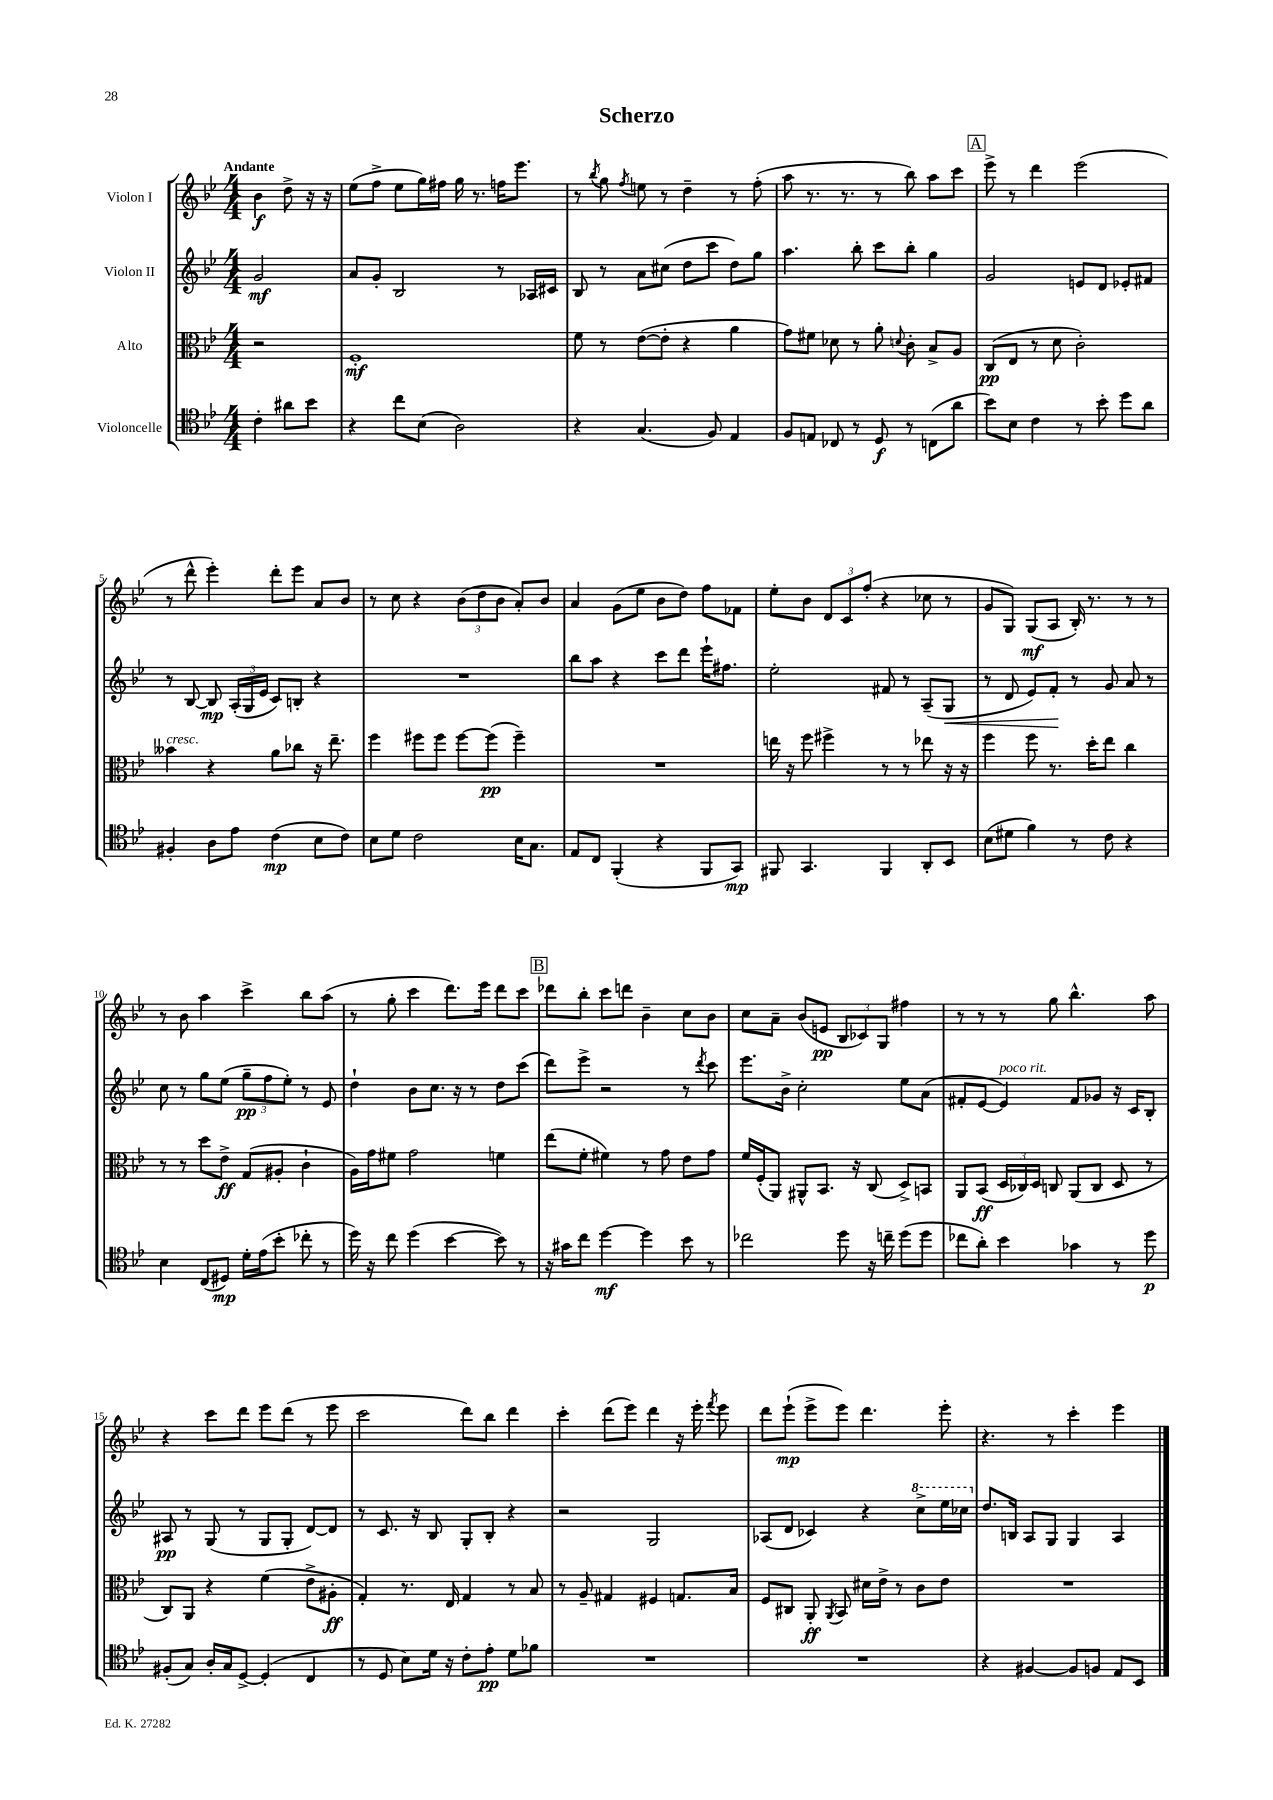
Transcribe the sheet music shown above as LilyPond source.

\header { title = "Scherzo" }
<<
\new StaffGroup <<
\new Staff = "s0" \with { instrumentName = "Violon I" } {
    \clef treble \key bes \major \numericTimeSignature \time 4/4 \partial 2 \tempo "Andante"
    \autoBeamOff bes'4\f d''8-> r16 r16 |
    ees''8[( f''8]-> ees''8[ g''16) fis''16] g''16 r8. f''16[ ees'''8.] |
    r8 \acciaccatura { bes''8 } g''8 \acciaccatura { f''8 } e''8 r8 d''4-- r8 f''8-.( |
    a''8 r8. r8. r8 bes''8) a''8[ c'''8] |
    \mark \markup { \box "A" } ees'''8-> r8 d'''4 ees'''2( |
    r8 d'''8-^ ees'''4-.) d'''8[-. ees'''8] a'8[ bes'8] |
    r8 c''8 r4 \tuplet 3/2 { bes'8[( d''8 bes'8] } a'8[-.) bes'8] |
    a'4 g'8[( ees''8] bes'8[ d''8]) f''8[ fes'8] |
    ees''8[-. bes'8] \tuplet 3/2 { d'8[ c'8 f''8]-.( } r4 ces''8 r8 |
    g'8[ g8]) g8[\mf( a8] bes16-.) r8. r8 r8 |
    r8 bes'8 a''4 c'''4-> bes''8[ a''8]( |
    r8 g''8-. c'''4 d'''8.[) ees'''16] d'''8[ c'''8] |
    \mark \markup { \box "B" } des'''8[ bes''8]-. c'''8[ d'''8] bes'4-- c''8[ bes'8] |
    c''8[ a'8]-- bes'8[( e'8]\pp \tuplet 3/2 { bes8[ ces'8) g8] } fis''4 |
    r8 r8 r8 g''8 bes''4.-^ a''8 |
    r4 c'''8[ d'''8] ees'''8[ d'''8]( r8 ees'''8 |
    c'''2 d'''8[) bes''8] d'''4 |
    c'''4-. d'''8[( ees'''8]) d'''4 r16 ees'''16-. \acciaccatura { f'''8 } ees'''8 |
    d'''8[ ees'''8]-!\mp( ees'''8[-> ees'''8]) d'''4. ees'''8-. |
    r4. r8 c'''4-. ees'''4 \bar "|." |
}
\new Staff = "s1" \with { instrumentName = "Violon II" } {
    \clef treble \key bes \major \numericTimeSignature \time 4/4 \partial 2
    \autoBeamOff g'2\mf |
    a'8[ g'8]-. bes2 r8 aes16[ cis'16] |
    bes8 r8 a'8[ cis''8]( d''8[ c'''8] d''8[) g''8] |
    a''4. bes''8-. c'''8[ bes''8]-. g''4 |
    \mark \markup { \box "A" } g'2 e'8[ d'8] ees'8[-. fis'8] |
    r8 bes8~ bes8\mp \tuplet 3/2 { a16[-.( g16 ees'16] } c'8[) b8]-. r4 |
    R1 |
    bes''8[ a''8] r4 c'''8[ d'''8] ees'''16[-! fis''8.] |
    ees''2-. fis'8 r8 a8[--( g8]\< |
    r8 d'8 ees'8[) f'8]-.\! r8 g'8 a'8 r8 |
    c''8 r8 g''8[ ees''8]( \tuplet 3/2 { g''8[--\pp f''8 ees''8]-.) } r8 ees'8 |
    d''4-! bes'8[ c''8.] r16 r8 d''8[ c'''8]( |
    \mark \markup { \box "B" } d'''8[) ees'''8]-> r2 r8 \acciaccatura { d'''8 } c'''8 |
    ees'''8.[ bes'16]-> c''2-. ees''8[ a'8]( |
    fis'8[-. ees'8]~ ees'4^\markup { \italic "poco rit." }) fis'8[ ges'8] r16 c'16[ bes8]-. |
    ais8\pp r8 g8( r8 g8[ g8]-. d'8[~) d'8] |
    r8 c'8. r16 bes8 g8[-. bes8]-. r4 |
    r2 g2 |
    aes8[( d'8] ces'4) r4 \ottava #1 c'''8[-> ees'''16 ces'''16] \ottava #0 |
    d''8.[ b16] a8[ g8] g4 a4 \bar "|." |
}
\new Staff = "s2" \with { instrumentName = "Alto" } {
    \clef alto \key bes \major \numericTimeSignature \time 4/4 \partial 2
    \autoBeamOff r2 |
    f1-.\mf |
    f'8 r8 ees'8[~( ees'8]-. r4 a'4 |
    g'8[) fis'8] des'8 r8 a'8-. \appoggiatura { d'8 } c'8-. bes8[-> a8] |
    \mark \markup { \box "A" } c8[\pp( ees8] r8 d'8 c'2-.) |
    beses'4^\markup { \italic "cresc." } r4 a'8[ ces''8] r16 ees''8.-- |
    f''4 fis''8[ fis''8] fis''8[~ fis''8]\pp( fis''4--) |
    R1 |
    e''16 r16 f''8 fis''4-> r8 r8 ees''8 r16 r16 |
    f''4 f''8 r8. d''16[-. ees''8] c''4 |
    r8 r8 d''8[ ees'8]->\ff g8[( ais8]-. c'4-! |
    a16[) g'16 fis'8] g'2 f'4 |
    \mark \markup { \box "B" } ees''8[( f'8]-. fis'4) r8 g'8 ees'8[ g'8] |
    f'16[ f16-.( a,8]) ais,8[-^ bes,8.] r16 c8( d8[->) b,8] |
    a,8[ bes,8]\ff( \tuplet 3/2 { d16[ ces16) d16] } c8 a,8[( c8] d8 r8 |
    c8[) a,8] r4 f'4( ees'8[-> ais8]-.\ff |
    g4-.) r8. ees16 g4 r8 bes8 |
    r8 a8-- gis4 fis4 g8.[ bes16] |
    f8[ cis8] a,8-.\ff \acciaccatura { a,8 } bes,8 dis'16[ ees'16]-> r8 c'8[ ees'8] |
    R1 \bar "|." |
}
\new Staff = "s3" \with { instrumentName = "Violoncelle" } {
    \clef tenor \key bes \major \numericTimeSignature \time 4/4 \partial 2
    \autoBeamOff c'4-. ais'8[ bes'8] |
    r4 c''8[ bes8]( a2) |
    r4 g4.( f8) ees4 |
    f8[ e8] ces8 r8 d8\f r8 c8[( a'8] |
    \mark \markup { \box "A" } bes'8[) bes8] c'4 r8 bes'8-. d''8[ a'8] |
    fis4-. a8[ ees'8] c'4\mp( bes8[ c'8]) |
    bes8[ d'8] c'2 bes16[ g8.] |
    ees8[ c8] f,4-.( r4 f,8[ g,8]\mp) |
    fis,8 g,4. fis,4 a,8[-. bes,8] |
    bes8[( dis'8] f'4) r8 c'8 r4 |
    bes4 c8[( dis8]\mp) d'16[-. ees'16( bes'8]-. ces''8-. r8 |
    d''16) r16 c''8 d''4( bes'4~ bes'8) r8 |
    \mark \markup { \box "B" } r16 gis'16[ c''8] d''4~\mf d''4 bes'8 r8 |
    ces''2 d''8 r16 c''16-- d''8[( d''8] |
    ces''8[ a'8]-.) bes'4 ges'4 r8 d''8\p |
    fis8[-.( g8]) a16[-. g16 d8]~-> d4-.( c4 |
    r8 d8 bes8[) d'16] r16 c'8[-. ees'8]-.\pp d'8[ fes'8] |
    R1 |
    R1 |
    r4 fis4~ fis8[ f8] ees8[ bes,8] \bar "|." |
}
>>
>>
